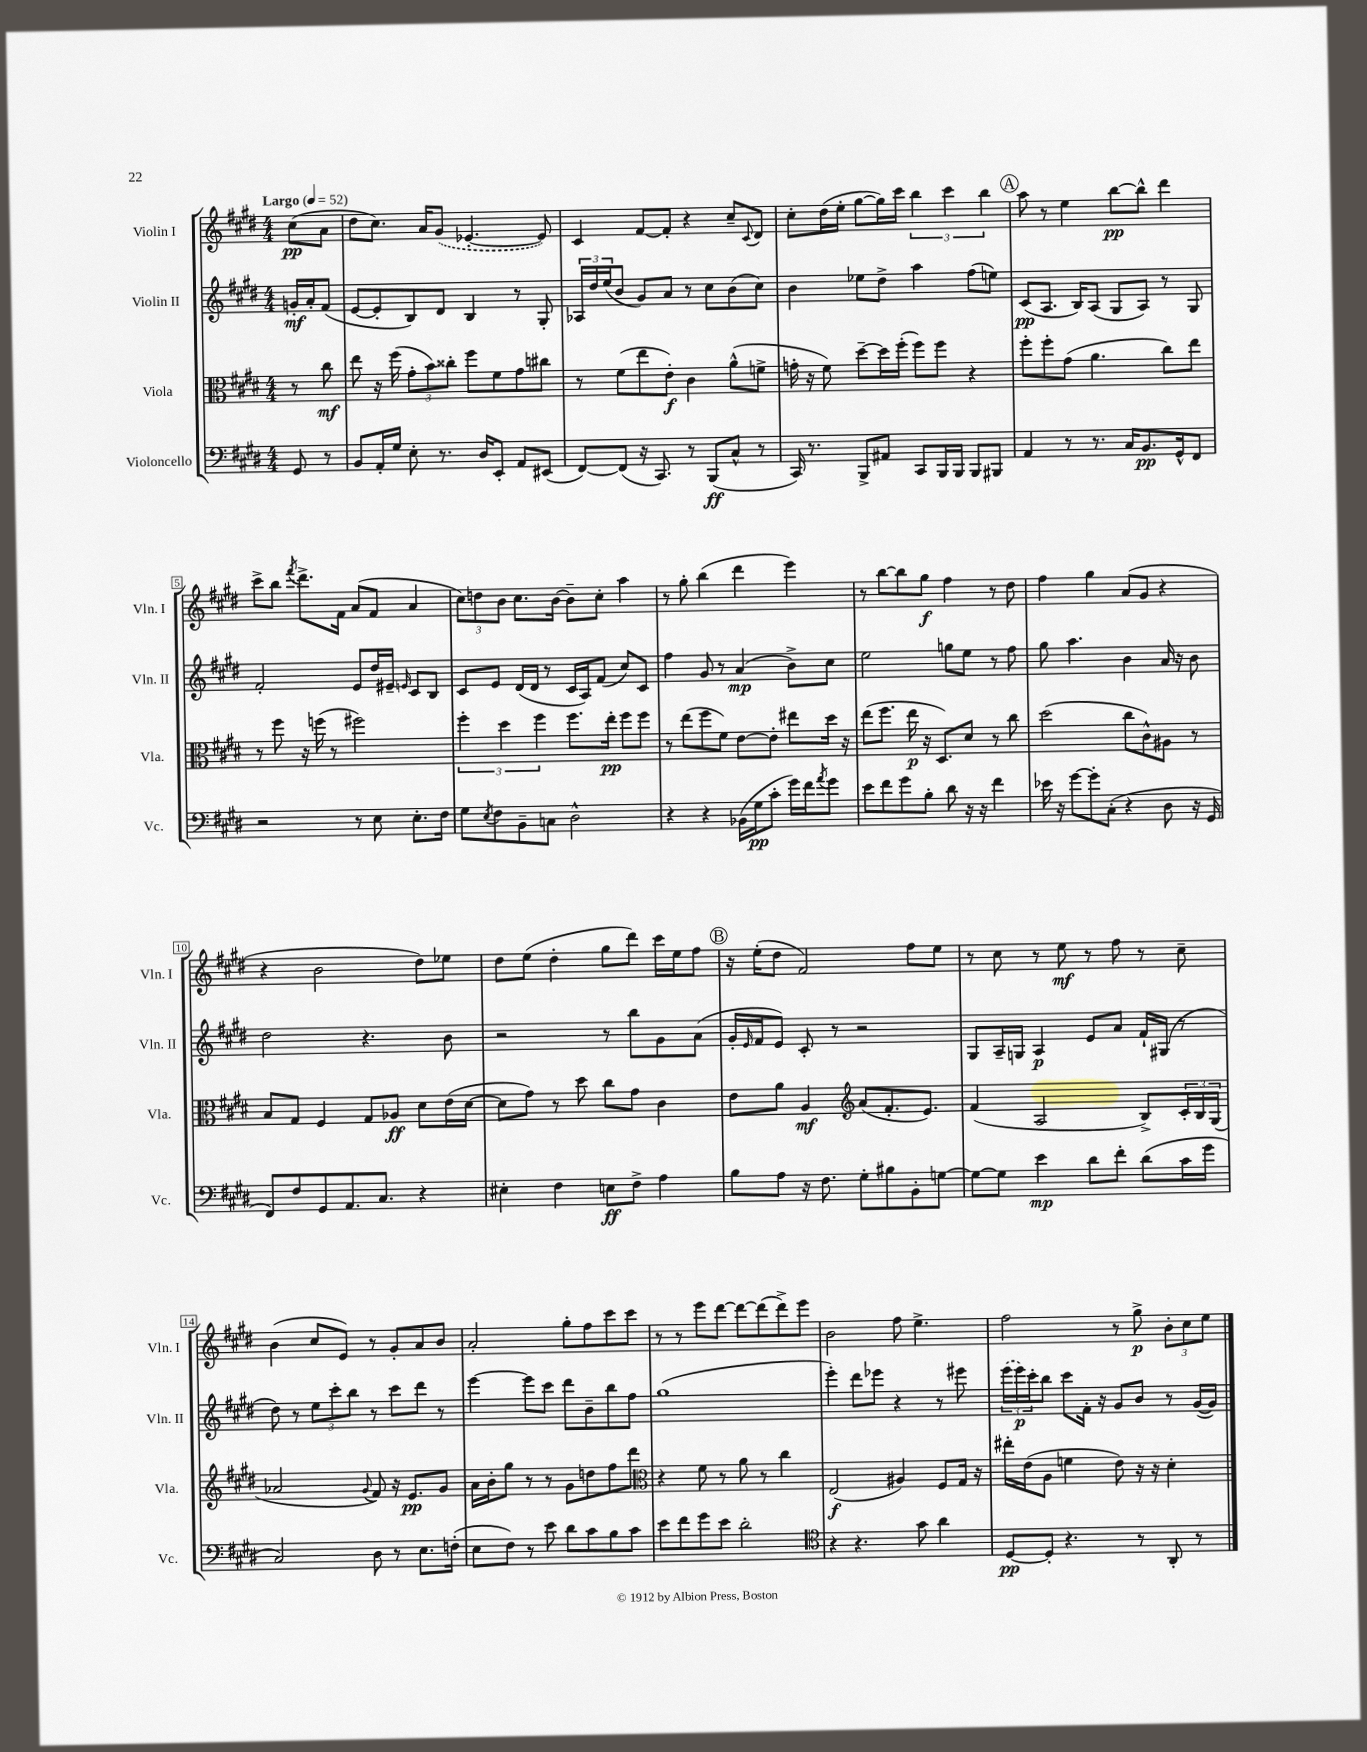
<<
\new StaffGroup <<
\new Staff = "s0" \with { instrumentName = "Violin I" shortInstrumentName = "Vln. I" } {
    \clef treble \key e \major \numericTimeSignature \time 4/4 \partial 4 \tempo "Largo" 4 = 52
    cis''8\pp( a'8 |
    dis''8 cis''8.) a'16 \once \slurDashed gis'8( ees'4.~-. ees'8) |
    cis'4 fis'8~ fis'8-. r4 cis''8-- \appoggiatura { cis'8 } dis'8 |
    cis''8-. dis''16( e''16-. gis''8~ gis''16) cis'''16 \tuplet 3/2 { b''4 cis'''4 b''4 } |
    \mark \markup { \circle "A" } a''8 r8 e''4 b''8~\pp b''8-^ dis'''4 |
    cis'''8-> b''8 \acciaccatura { fis'''8 } dis'''8.-> fis'16 a'8( fis'8 a'4 |
    \tuplet 3/2 { cis''8) d''8 b'8 } cis''8. b'16~ b'8-- cis''8-. a''4 |
    r8 gis''8-. b''4( dis'''4 e'''4) |
    r8 b''8~ b''8 gis''8\f fis''4 r8 dis''8 |
    fis''4 gis''4 a'8( gis'8 r4 |
    r4 b'2 dis''8) ees''8 |
    dis''8 e''8( dis''4-. gis''8 dis'''8) cis'''16 e''16 fis''8 |
    \mark \markup { \circle "B" } r16 e''16-.( dis''8 fis'2) fis''8 e''8 |
    r8 cis''8 r8 e''8\mf r8 fis''8 r8 cis''8-- |
    b'4( cis''8 e'8) r8 gis'8-. a'8 b'8 |
    a'2-. gis''8-. fis''8 cis'''8 cis'''8 |
    r8 r8 e'''8 dis'''8~ dis'''8~ dis'''8( dis'''8->) e'''8 |
    b'2 fis''8 e''4.-> |
    fis''2 r8 gis''8->\p \tuplet 3/2 { b'8-. cis''8 e''8 } \bar "|." |
}
\new Staff = "s1" \with { instrumentName = "Violin II" shortInstrumentName = "Vln. II" } {
    \clef treble \key e \major \numericTimeSignature \time 4/4 \partial 4
    g'16-.\mf a'16-. fis'8( |
    e'8~ e'8-. b8) dis'8 b4 r8 gis8-. |
    \tuplet 3/2 { aes16 dis''16 e''16( } b'8 gis'8) a'8 r8 cis''8 b'8( cis''8) |
    b'4 ees''8 dis''8-> a''4 fis''8( e''8) |
    \mark \markup { \circle "A" } cis'8\pp( a8. b16) a8( gis8 a8) r8 gis8 |
    fis'2-. e'8 dis''16 eis'16-- \grace { e'16 } cis'8 b8 |
    cis'8 e'8 dis'16( dis'16 r8 cis'16 a16) fis'8( cis''8) cis'8 |
    fis''4 gis'8 r8 a'4\mp( b'8->) cis''8 |
    e''2 g''8 e''8 r8 fis''8 |
    gis''8 a''4. b'4 a'16 r16 b'8 |
    dis''2 r4. b'8 |
    r2 r8 b''8 gis'8 a'8( |
    \mark \markup { \circle "B" } gis'16-. \grace { e'16 } fis'16 e'8) cis'8-. r8 r2 |
    gis8 a16-- g16 a4\p e'8 a'8 fis'16-! gis16( r8 |
    dis''8) r8 \tuplet 3/2 { e''8 cis'''8-. b''8 } r8 cis'''8 dis'''8 r8 |
    e'''4~ e'''8 cis'''8 dis'''8 b'8-- b''8 fis''8 |
    gis''1( |
    e'''4-.) dis'''8 ees'''8 r4 r8 eis'''8 |
    \tuplet 3/2 { \once \slurDashed e'''16( e'''16\p) cis'''16-. } b''8 cis'''8 fis'16-. r16 gis'8 b'8 r8 gis'16~( gis'16) \bar "|." |
}
\new Staff = "s2" \with { instrumentName = "Viola" shortInstrumentName = "Vla." } {
    \clef alto \key e \major \numericTimeSignature \time 4/4 \partial 4
    r8 cis''8\mf |
    e''8 r16 fis''16( \tuplet 3/2 { gis'8-. b'8) cisis''8-. } fis''8 fis'8 gis'8 cis''8 |
    r8 fis'8( e''8 e'8-.\f) cis'4 a'8-^( f'8-> |
    g'16-. r16 fis'8) dis''8~-- dis''16 fis''16-.( fis''8) fis''8 r4 |
    \mark \markup { \circle "A" } fis''8-. fis''8-. gis'8( a'4. cis''8) e''8 |
    r8 fis''8 r16 f''16( r8 fis''2) |
    \tuplet 3/2 { fis''4-. dis''4 fis''4 } fis''8. e''16-.\pp fis''8 fis''8 |
    r8 e''8( fis''8 fis'8) e'8~ e'8-. eis''8 dis''16 r16 |
    e''8( fis''8. e''16\p r16 dis8.) dis'8 r8 cis''8 |
    dis''2( cis''8 cis'8-^) ais8 r8 |
    b8 gis8 fis4 gis8 aes8\ff dis'8 e'16( dis'16~ |
    dis'8 gis'8) r8 dis''8 cis''8 gis'8 cis'4 |
    \mark \markup { \circle "B" } e'8 a'8 a4\mf \clef treble a'8( fis'8.-. e'8.) |
    fis'4( a2 b8->) \tuplet 3/2 { cis'16-. b16 gis16( } |
    aes'2 \appoggiatura { gis'8 } fis'8) r16 e'8.\pp gis'8 |
    a'16 b'16-. gis''8 r8 r8 gis'8 d''8 fis''8 dis'''8 |
    \clef alto r4 fis'8 r8 a'8 r8 cis''4 |
    e2\f( ais4) fis8 gis16 r16 |
    eis''16-. e'16( a8 f'4 e'8) r16 r16 dis'4-. \bar "|." |
}
\new Staff = "s3" \with { instrumentName = "Violoncello" shortInstrumentName = "Vc." } {
    \clef bass \key e \major \numericTimeSignature \time 4/4 \partial 4
    gis,8 r8 |
    b,8 a,16-. gis16 e8-. r8. dis16 e,8-. a,8 eis,8( |
    fis,8~) fis,8( r16 cis,8.) r8 b,,8\ff( cis8-^ r8 |
    cis,16) r8. b,,8-> ais,8 cis,8 b,,16 b,,16 b,,8 bis,,8 |
    \mark \markup { \circle "A" } a,4 r8 r8. cis16 b,8.\pp gis,16-^ fis,8 |
    r2 r8 e8 e8.-. fis16 |
    gis8 \acciaccatura { e8 } fis8 b,8-- c8 dis2-^ |
    r4 r4 bes,16( gis16\pp cis'8-. gis'16) fis'16 \acciaccatura { a'8 } gis'8 |
    e'8 fis'8 gis'8 b8-. dis'8 r16 r16 fis'4 |
    ees'16 r16 gis'8~ gis'8-. cis8-.( r4 dis8 r16 gis,16 |
    fis,8) fis8 gis,8 a,8. cis8. r4 |
    eis4-. fis4 e8\ff fis8-> a4 |
    \mark \markup { \circle "B" } b8 a8 r16 fis8. gis8-. bis8 b,8-. g8~ |
    g8~ g8 e'4\mp dis'8 fis'8-. dis'8( cis'16 gis'16 |
    cis2) dis8 r8 e8. f16-.( |
    e8 fis8) r8 e'8 dis'8 cis'8 b8 cis'8 |
    e'8 fis'8 gis'8 e'8 dis'2-. |
    \clef tenor r4 r4. gis'8 a'4 |
    dis8~\pp dis8-. r4. r8 a,8-. r8 \bar "|." |
}
>>
>>
\layout { \context { \Score \override BarNumber.stencil = #(make-stencil-boxer 0.1 0.3 ly:text-interface::print) } }
